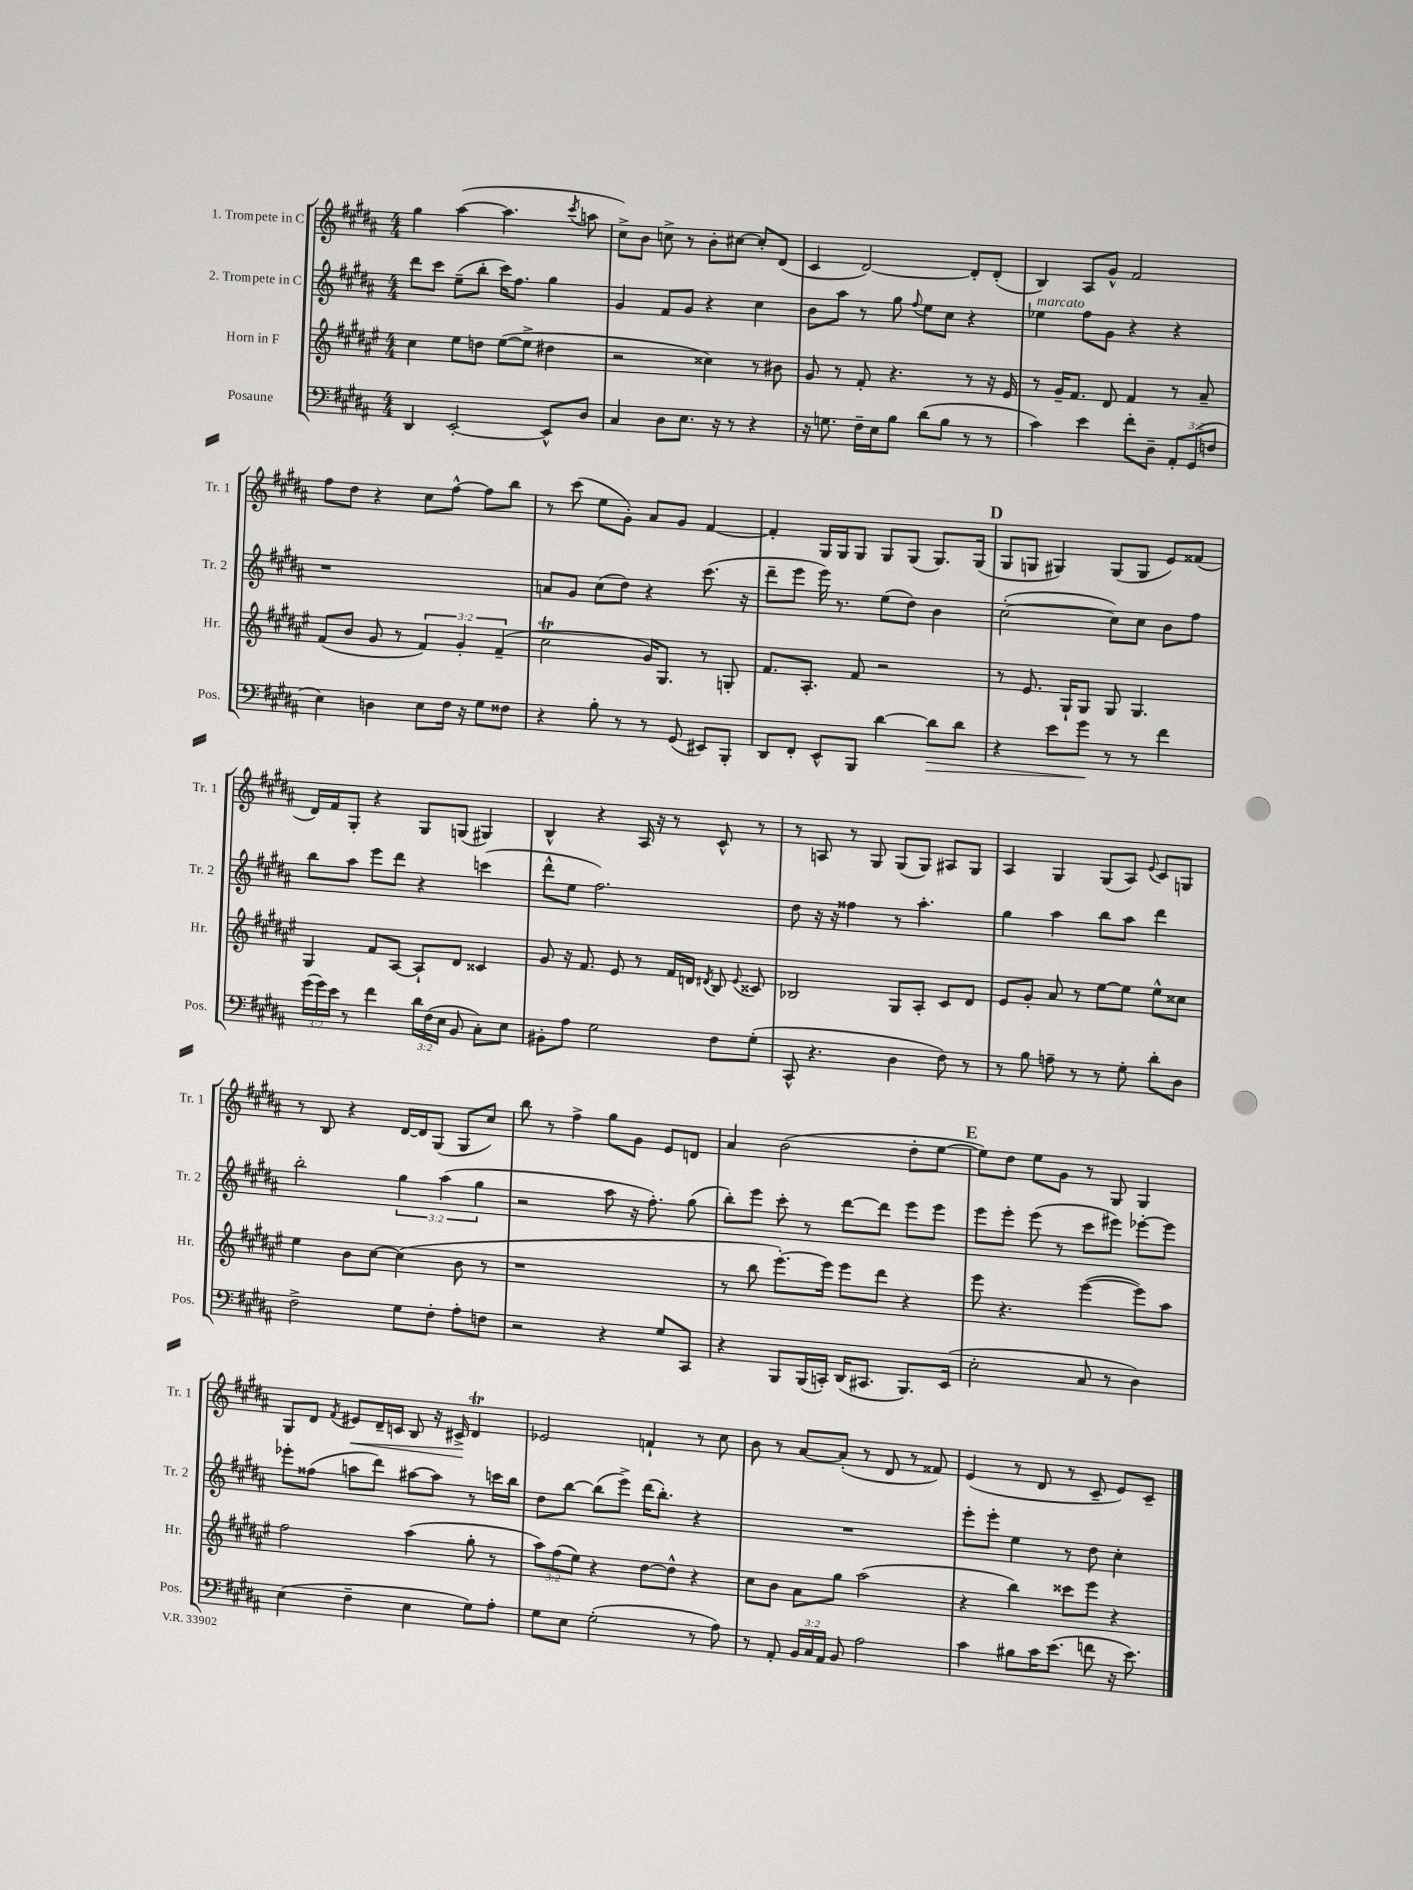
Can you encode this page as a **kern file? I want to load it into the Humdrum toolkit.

**kern	**dynam	**kern	**kern	**kern	**dynam
*part4	*part4	*part3	*part2	*part1	*part1
*staff4	*staff4	*staff3	*staff2	*staff1	*staff1
*I"Posaune	*	*I"Horn in F	*I"2. Trompete in C	*I"1. Trompete in C	*
*I'Pos.	*	*I'Hr.	*I'Tr. 2	*I'Tr. 1	*
*clefF4	*	*clefG2	*clefG2	*clefG2	*
*k[f#c#g#d#a#]	*	*k[f#c#g#d#a#e#]	*k[f#c#g#d#a#]	*k[f#c#g#d#a#]	*
*M4/4	*	*M4/4	*M4/4	*M4/4	*
=25	=25	=25	=25	=25	=25
4DD#/	.	4cc#\	8ddd#\L	4gg#\	.
.	.	.	8ccc#\J	.	.
[2EE'/	.	8ee#\L	(8ee~\L	([4aa#\	.
.	.	8ddn\J	8bb'\J	.	.
.	.	([8ee#\L	16ccc#\KL)	4.aa#\]	.
.	.	.	8.ff#\J	.	.
.	.	8ee#^\J]	.	.	.
8EE^^/L]	.	4dd#X\	4gg#\	.	.
.	.	.	.	8qccc#/	.
8D#/J	.	.	.	8aan\	.
=26	=26	=26	=26	=26	=26
4C#/	.	2r	4g#/	8cc#^\L)	.
.	.	.	.	8b\J	.
8D#\L	.	.	8f#/L	8ccn^\	.
8.E\J	.	.	8g#/J	8r	.
.	.	4cc##X\)	4r	8b'\L	.
16r	.	.	.	.	.
8r	.	.	.	[8cc#X\J	.
4r	.	8r	4cc#\	8cc#'/L]	.
.	.	8b#X\	.	(8d#/J	.
=27	=27	=27	=27	=27	=27
16r	.	8g#/	8b\L	4c#/	.
8.Gn\	.	.	.	.	.
.	.	8r	8aa#\J	.	.
16F#~\LL	.	8f#'/	8r	[2d#/)	.
16E\J	.	.	.	.	.
8B\J	.	4.r	8gg#\	.	.
.	.	.	8qqff#/	.	.
(8d#\L	.	.	8ee\L	.	.
8B\J	.	.	8cc#\J	.	.
8r	.	8r	4r	8d#'/L]	.
8r	.	16r	.	(8d#'/J	.
.	.	16e#/	.	.	.
=28	=28	=28	=28	=28	=28
!	!	!	!LO:TX:a:i:t=marcato	!	!
4c#\)	.	8r	4ee-X\	4B/)	.
.	.	16g#~/KL	.	.	.
.	.	8.f#/J	.	.	.
4e\	.	.	8ff#\L	8A#/L	.
.	.	8d#/	8g#\J	8g#^^/J	.
8f#'\L	.	4f#/	4r	2f#/	.
8D#~\J	.	.	.	.	.
12AA#'/L	.	8r	4r	.	.
(12GG#/	.	.	.	.	.
.	.	8a#~/	.	.	.
12Fn/J	.	.	.	.	.
!!LO:LB:g=z
=29	=29	=29	=29	=29	=29
4E\)	.	(8f#/L	1r	8ff#\L	.
.	.	8b/J	.	8dd#\J	.
4Dn\	.	8g#/	.	4r	.
.	.	8r	.	.	.
8E\L	.	6f#/)	.	8cc#\L	.
16F#\Jk	.	.	.	[8ff#^^\J	.
.	.	6g#'/	.	.	.
16r	.	.	.	.	.
8G#\L	.	.	.	8ff#\L]	.
.	.	(6f#~/	.	.	.
8F##X\J	.	.	.	8bb\J	.
=30	=30	=30	=30	=30	=30
4r	.	2cc#T\	8an/L	8r	.
.	.	.	8g#/J	(8ccc#\	.
8B'\	.	.	(8cc#\L	8ee\L	.
8r	.	.	8dd#\J)	8g#'\J)	.
8r	.	16g#/KL)	4r	8a#/L	.
.	.	8.G#/J	.	.	.
(8GG#/	.	.	.	8g#/J	.
8EE#X/L)	.	8r	(8.ccc#\	[4f#/	.
8BBB'/J	.	8Gn'/	.	.	.
.	.	.	16r	.	.
=31	=31	=31	=31	=31	=31
8DD#/L	.	8.f#/L	8ddd#~\L	4f#'/]	.
8FF#'/J	.	.	8eee\J	.	.
.	.	8.A#'/J	.	.	.
8EE^^/L	.	.	16eee\)	16G#/LL	.
.	.	.	8.r	16G#/J	.
8BBB/J	.	8f#/	.	8G#/J	.
[4d#\	.	2r	(8ee\L	8G#/L	.
.	.	.	8dd#\J)	(8G#/J	.
!	!LO:HP:b	!	!	!	!
8d#\L]	>	.	4b\	8.G#/L)	.
8d#\J	.	.	.	.	.
.	.	.	.	(16G#/Jk	.
!!LO:REH:place=s1:t=D
=32	=32	=32	=32	=32	=32
4r	.	8r	([2cc#'\	8G#/L	.
.	.	8.e#/	.	8Gn/J	.
8e\L	.	.	.	4G#X/)	.
.	.	16G#`/KL	.	.	.
8g#\J	.	8G#/J	.	.	.
8r	]	8G#/	8cc#\L])	(8G#/L	.
8r	.	4.G#/	8cc#\J	8G#/J	.
4f#\	.	.	8b\L	8e/L)	.
.	.	.	8ff#\J	(8f##X/J	.
!!LO:LB:g=z
=33	=33	=33	=33	=33	=33
(24g#\LL	.	4G#/	8bb\L	16d#/LL)	.
24g#\)	.	.	.	.	.
.	.	.	.	16f#/J	.
24e\JJ	.	.	.	.	.
8r	.	.	8aa#\J	8G#'/J	.
4f#\	.	8f#/L	8eee\L	4r	.
.	.	[8A#/J	8ddd#\J	.	.
24d#\LL	.	8A#`/L]	4r	8G#/L	.
(24F#\	.	.	.	.	.
24E\JJ	.	.	.	.	.
8BB/	.	8d#/J	.	(8Gn/J	.
8C#'\L)	.	4c##X/	(4cccn\	4G#X/)	.
8E\J	.	.	.	.	.
=34	=34	=34	=34	=34	=34
8BB#X'\L	.	8g#/	8ddd#^^\L	4B^^/	.
8A#\J	.	16r	8ee\J	.	.
.	.	8.f#/	.	.	.
2G#\	.	.	2.ff#\)	4r	.
.	.	8e#/	.	.	.
.	.	8r	.	16A#/	.
.	.	.	.	16r	.
.	.	16f#/LL	.	8r	.
.	.	16dn/JJ	.	.	.
.	.	8qd#X/	.	.	.
8F#\L	.	8B/	.	8c#^^/	.
.	.	8qqe#/	.	.	.
(8G#'\J	.	8c##X/	.	8r	.
=35	=35	=35	=35	=35	=35
8CC#^^/	.	2B-X/	8dd#\	8r	.
4.r	.	.	16r	8An/	.
.	.	.	16r	.	.
.	.	.	4ff##X\	8r	.
.	.	.	.	8G#/	.
4D#\	.	8G#/L	8r	(8G#/L	.
.	.	8A#'/J	4.aa#'\	8G#/J)	.
8F#\)	.	8c#/L	.	8A#X/L	.
8r	.	8d#/J	.	8G#/J	.
=36	=36	=36	=36	=36	=36
8r	.	8e#/L	4gg#\	4A#/	.
8B\	.	8g#'/J	.	.	.
8An~\	.	8a#/	4aa#\	4G#/	.
8r	.	8r	.	.	.
8r	.	[8ee#\L	8bb\L	(8G#/L	.
8G#'\	.	8ee#\J]	8aa#\J	8A#/J)	.
.	.	.	.	8qqe/	.
8d#'\L	.	8ee#^^\L	4ddd#\	8c#/L	.
8D#\J	.	8cc##X\J	.	8Gn/J	.
!!LO:LB:g=z
=37	=37	=37	=37	=37	=37
2F#^\	.	4ee#\	2bb'\	8r	.
.	.	.	.	8B/	.
.	.	8b\L	.	4r	.
.	.	[8cc#\J	.	.	.
8G#\L	.	(4cc#\]	6gg#\	[16d#/LL	.
.	.	.	.	16d#/J]	.
8F#'\J	.	.	.	(8G#/J	.
.	.	.	(6aa#\	.	.
8A#'\L	.	8b\	.	8G#/L	.
.	.	.	6gg#\	.	.
8Fn\J	.	8r	.	8cc#/J)	.
=38	=38	=38	=38	=38	=38
2r	.	1r	2r	8bb\	.
.	.	.	.	8r	.
.	.	.	.	4ff#^\	.
4r	.	.	8aa#\	8gg#\L	.
.	.	.	16r	8g#\J	.
.	.	.	8.ff#'\)	.	.
8G#/L	.	.	.	8e/L	.
8CC#/J	.	.	(8gg#\	8dn/J	.
=39	=39	=39	=39	=39	=39
4r	.	8r	8bb'\L)	4a#/	.
.	.	8bb\	8eee\J	.	.
8BBB/L	.	[8.eee#'\L)	8ccc#'\	(2b\	.
(16BBB/L	.	.	8r	.	.
16CCn'/JJ)	.	16eee#\Jk]	.	.	.
(16DD#/KL	.	8eee#\L	[8ddd#\L	.	.
8.CC#X/J	.	.	.	.	.
.	.	8ddd#\J	8ddd#\J]	.	.
8.BBB/L)	.	4r	8eee\L	8dd#'\L	.
.	.	.	8eee\J	[8ee\J	.
(16EE/Jk	.	.	.	.	.
!!LO:REH:place=s1:t=E
=40	=40	=40	=40	=40	=40
2E'\	.	8eee#\	8eee\L	8ee\L])	.
.	.	4.r	8eee'\J	8dd#\J	.
.	.	.	(8eee\	8ee\L	.
.	.	.	8r	8g#\J	.
8C#/	.	([4eee#\	8ccc#\L	8r	.
8r	.	.	8eee#X\J)	8G#/	.
4D#\)	.	8eee#\L])	[8eee-X'\L	4G#/	.
.	.	8aa#\J	8eee-\J]	.	.
!!LO:LB:g=z
=41	=41	=41	=41	=41	=41
(4E\	.	2ff#\	8eee-X'\L	8G#/L	.
.	.	.	(8ff##X\J	8d#/J	.
.	.	.	.	8qf#/	.
!	!	!	!	!	!LO:HP:b
4F#~\	.	.	8aan\L	8e#X/L	<
.	.	.	8ddd#\J)	16d#~/L	.
.	.	.	.	16cn/JJ	.
4E\	.	(4aa#\	[8aa#X\L	8B/	.
.	.	.	8aa#\J]	16r	.
.	.	.	.	16c#X^/	.
8G#\L)	.	8gg#'\	8r	4d#t/	[
8A#'\J	.	8r	16cccn\LL	.	.
.	.	.	16bb\JJ	.	.
=42	=42	=42	=42	=42	=42
8G#\L	.	12aa#\L)	8dd#\L	2e-X/	.
.	.	(12ff#\	.	.	.
8E\J	.	.	[8bb\J	.	.
.	.	12ee#\J)	.	.	.
(2G#'\	.	4r	(8bb\L]	.	.
.	.	.	8eee^\J)	.	.
.	.	[8dd#\L	(16ddd#\KL	4fn`/	.
.	.	.	8.bb'\J)	.	.
.	.	8dd#^^\J]	.	.	.
8r	.	4r	4r	8r	.
8A#\)	.	.	.	8cc#\	.
=43	=43	=43	=43	=43	=43
8r	.	8cc#\L	1r	8b\	.
8AA#'/	.	8b\J	.	8r	.
24BB/LL	.	8a#\L	.	[8a#/L	.
24C#/	.	.	.	.	.
24AA#/JJ	.	.	.	.	.
8BB/	.	8gg#\J	.	(8a#'/J]	.
2A#\	.	(2aa#\	.	8r	.
.	.	.	.	8d#/	.
.	.	.	.	8r	.
.	.	.	.	8f##X/)	.
=44	=44	=44	=44	=44	=44
4c#\	.	4r	8eee'\L	(4e/	.
.	.	.	8eee'\J	.	.
8B#X\L	.	4bb\)	4ee\	8r	.
16c#\K	.	.	.	8d#/	.
(8.e\J	.	.	.	.	.
.	.	8ccc##X\L	8r	8r	.
8fn\	.	8eee#\J	8dd#\	8c#~/	.
16r	.	4r	4cc#'\	8e/L)	.
8.e\)	.	.	.	.	.
.	.	.	.	8c#~/J	.
==	==	==	==	==	==
*-	*-	*-	*-	*-	*-
